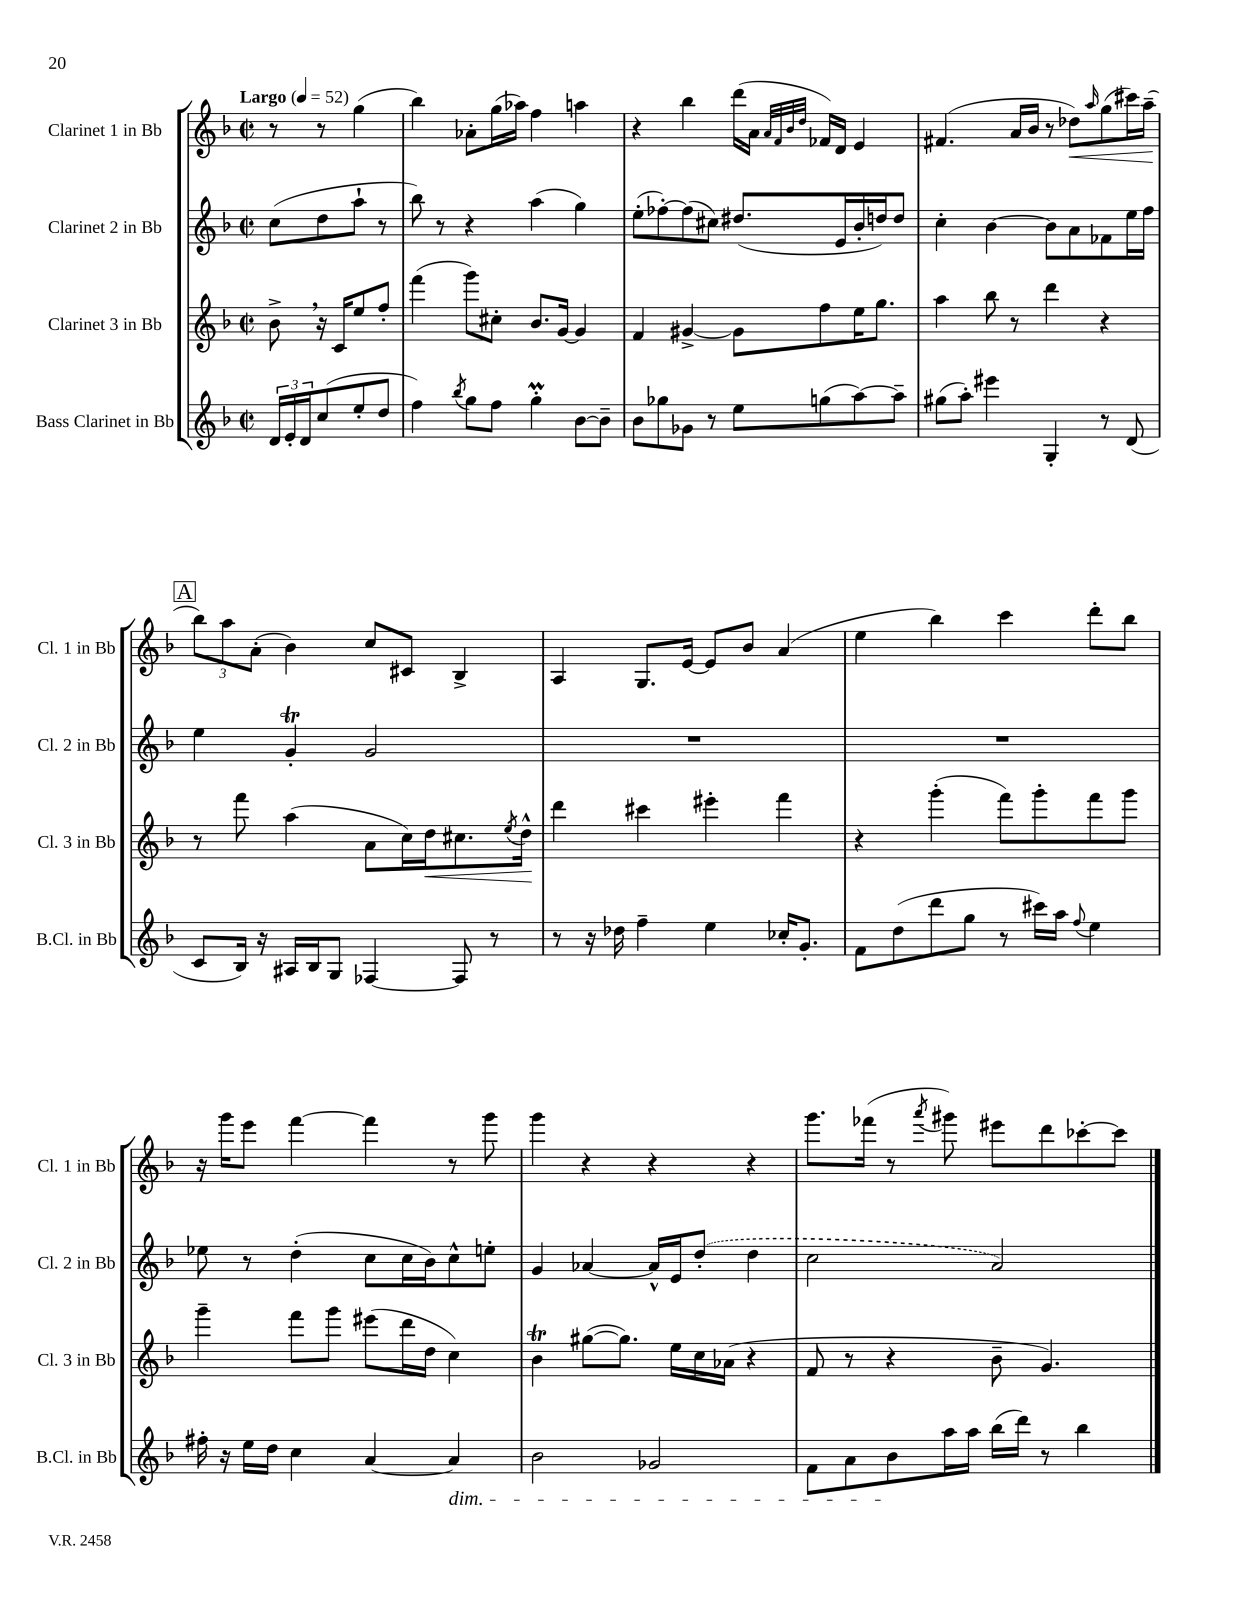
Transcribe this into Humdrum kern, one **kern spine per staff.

**kern	**kern	**kern	**kern
*staff4	*staff3	*staff2	*staff1
*clefG2	*clefG2	*clefG2	*clefG2
*k[b-]	*k[b-]	*k[b-]	*k[b-]
*M2/2	*M2/2	*M2/2	*M2/2
*met(c|)	*met(c|)	*met(c|)	*met(c|)
*MM52	*MM52	*MM52	*MM52
24d	8b-^	(8cc	8r
24e'	.	.	.
24d	.	.	.
(8cc	16r	8dd	8r
.	16c	.	.
8ee'	8ee	8aa`	(4gg
8dd	8ff'	8r	.
=	=	=	=
4ff)	(4fff	8bb-)	4bb-)
.	.	8r	.
8qbb-	.	.	.
8gg	8ggg)	4r	8a-'
8ff	8cc#'	.	(16gg
.	.	.	16aa-)
4gg'	8.b-	(4aa	4ff
.	[16g	.	.
[8b-	4g]	4gg)	4aa
8b-~]	.	.	.
=	=	=	=
8b-	4f	(8ee'	4r
8gg-	.	[8ff-')	.
8g-	[4g#^	(8ff-]	4bb-
8r	.	8cc#)	.
8ee	8g#]	(8.dd#	(16ddd
.	.	.	16a
.	.	.	32qqa
.	.	.	32qqf
.	.	.	32qqb-
.	.	.	32qqdd
(8gg	8ff	.	16f-)
.	.	16e	16d
[8aa)	16ee	16b-'	4e
.	8.gg	16dd)	.
8aa~]	.	8dd	.
=	=	=	=
(8gg#	4aa	4cc'	(4.f#
8aa')	.	.	.
4eee#	8bb-	[4b-	.
.	8r	.	16a
.	.	.	16b-
4G'	4ddd	8b-]	8r
.	.	8a	8dd-)
.	.	.	16qqaa
8r	4r	8f-	(8gg
(8d	.	16ee	16ccc#)
.	.	16ff	(16aa~
=	=	=	=
8c	8r	4ee	12bb-)
.	.	.	12aa
16B-)	8fff	.	.
.	.	.	(12a'
16r	.	.	.
16A#	(4aa	4g'	4b-)
16B-	.	.	.
8G	.	.	.
[4F-	8a	2g	8cc
.	16cc)	.	8c#
.	16dd	.	.
8F-]	8.cc#	.	4B-^
8r	.	.	.
.	8qee	.	.
.	16dd^^	.	.
=	=	=	=
8r	4ddd	1r	4A
16r	.	.	.
16dd-	.	.	.
4ff~	4ccc#	.	8.G
.	.	.	[16e
4ee	4eee#'	.	8e]
.	.	.	8b-
16cc-'	4fff	.	(4a
8.g'	.	.	.
=	=	=	=
8f	4r	1r	4ee
(8dd	.	.	.
8ddd	(4ggg'	.	4bb-)
8gg	.	.	.
8r	8fff)	.	4ccc
16ccc#)	8ggg'	.	.
16aa	.	.	.
8qqff	.	.	.
4ee	8fff	.	8ddd'
.	8ggg	.	8bb-
=	=	=	=
16ff#'	4ggg~	8ee-	16r
16r	.	.	16ggg
16ee	.	8r	8eee
16dd	.	.	.
4cc	8fff	(4dd'	[4fff
.	8ggg	.	.
[4a	(8eee#	8cc	4fff]
.	16ddd	16cc	.
.	16dd	16b-)	.
4a]	4cc)	8cc^^	8r
.	.	8ee'	8ggg
=	=	=	=
2b-	4b-	4g	4ggg
.	([8gg#	[4a-	4r
.	8.gg#])	.	.
2g-	.	16a-^^]	4r
.	16ee	16e	.
.	16cc	(8dd'	.
.	(16a-	.	.
.	4r	4dd	4r
=	=	=	=
8f	8f	2cc	8.ggg
8a	8r	.	.
.	.	.	(16fff-
8b-	4r	.	8r
.	.	.	8qaaa
16aa	.	.	8ggg#)
16aa	.	.	.
(16bb-	8b-~	2a)	8eee#
16ddd)	.	.	.
8r	4.g)	.	8ddd
4bb-	.	.	[8ccc-'
.	.	.	8ccc-]
==	==	==	==
*-	*-	*-	*-
